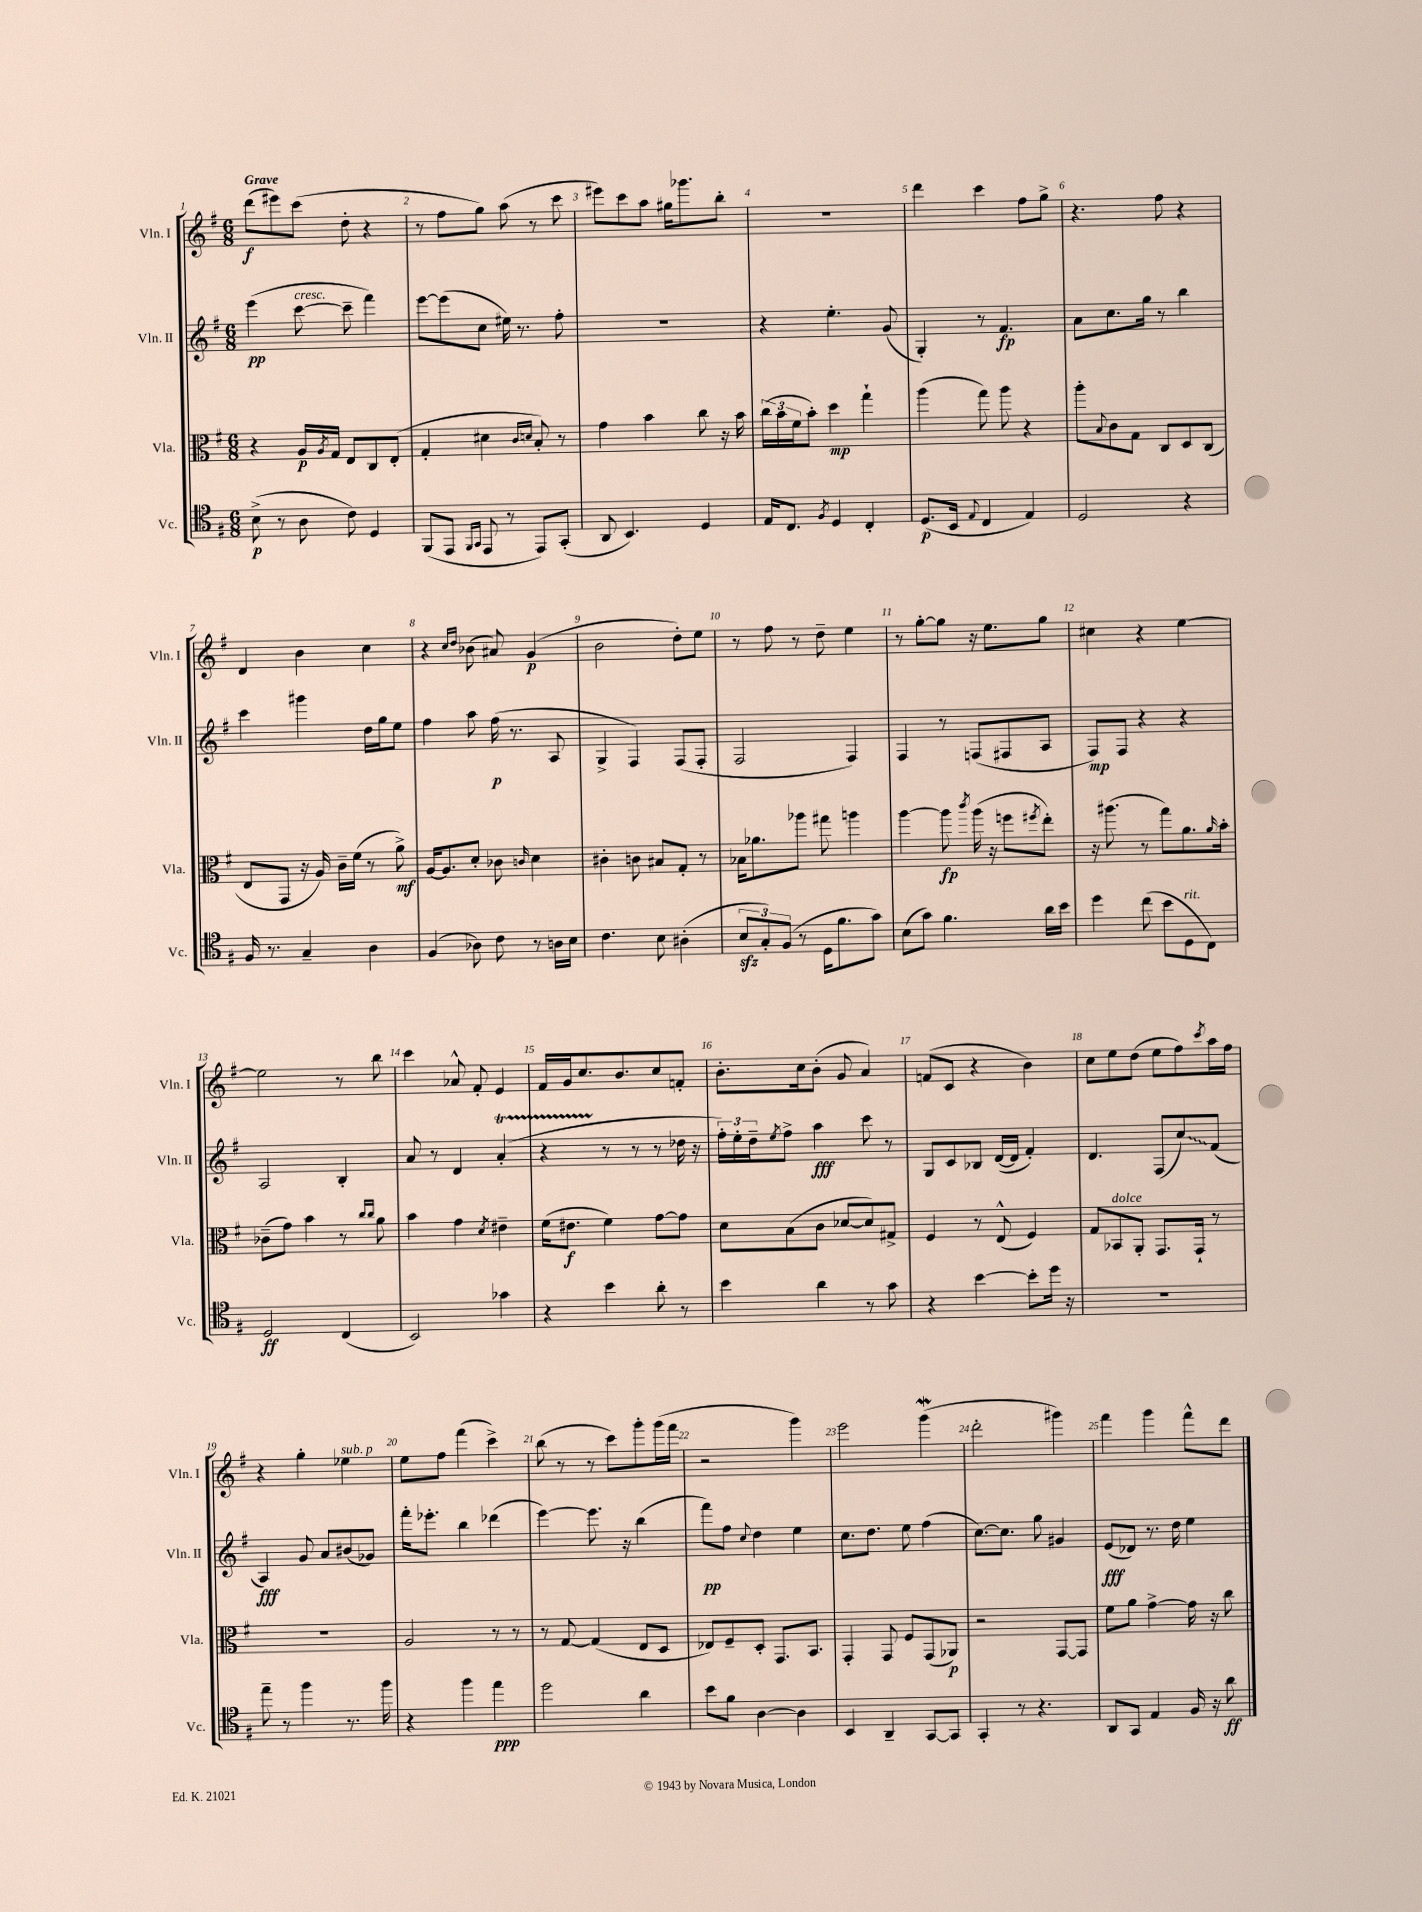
<<
\new StaffGroup <<
\new Staff = "s0" \with { instrumentName = "Vln. I" shortInstrumentName = "Vln. I" } {
    \clef treble \key g \major \numericTimeSignature \time 6/8 \tempo "Grave"
    d'''8\f( eis'''8) c'''8( d''8-. r4 |
    r8 fis''8 g''8) a''8( r8 c'''8 |
    eis'''8) c'''8 a''8 gis''16 ges'''8. b''8-. |
    R2. |
    d'''4 c'''4 fis''8 g''8-> |
    r4. fis''8 r4 |
    d'4 b'4 c''4 |
    r4 \grace { c''16 d''16 } bes'8( ais'8) g'4\p( |
    b'2 d''8-.) e''8 |
    r8 fis''8 r8 d''8-- e''4 |
    r8 g''8~-. g''8 r16 e''8. g''8 |
    cis''4 r4 e''4~ |
    e''2 r8 b''8 |
    c'''4 aes'8-^ fis'8-. e'4 |
    fis'16 g'16 c''8. b'8. c''8 f'8-. |
    b'8.-. c''16 b'8-.( g'8 a'4) |
    f'8( c'8 r4 b'4) |
    c''8 e''8 d''8( e''8 fis''8) \acciaccatura { c'''8 } a''16 fis''16 |
    r4 g''4-. ees''4^\markup { \italic "sub. p" } |
    e''8 fis''8 fis'''4( c'''4->) |
    b''8( r8 r8 c'''8) g'''8-. g'''16( fis'''16 |
    r2 g'''4) |
    e'''2 g'''4\mordent( |
    d'''2-. gis'''4) |
    fis'''4 g'''4 fis'''8-^ d'''8 \bar "|." |
}
\new Staff = "s1" \with { instrumentName = "Vln. II" shortInstrumentName = "Vln. II" } {
    \clef treble \key g \major \numericTimeSignature \time 6/8
    e'''4\pp( c'''8~^\markup { \italic "cresc." } c'''8-- fis'''4) |
    e'''8~ e'''8( c''8 eis''16) r8. fis''8-. |
    R2. |
    r4 e''4.-. g'8( |
    g4-.) r8 fis'4.\fp |
    a'8 c''8. g''16 r8 b''4 |
    c'''4 gis'''4 d''16 g''16 e''8 |
    fis''4 a''8 fis''16\p( r8. a8 |
    g4-> fis4) fis8( fis8-. |
    fis2 fis4) |
    fis4 r8 f8( fis8 a8 |
    fis8\mp) fis8 r4 r4 |
    a2 b4-. |
    a'8 r8 d'4 a'4-.\startTrillSpan( |
    r4 r8\stopTrillSpan r8 r8 des''16 r16 |
    \tuplet 3/2 { fis''16-.) e''16-. d''16-- } \acciaccatura { e''8 } fis''8-> a''4\fff c'''8 r8 |
    g8 c'8 bes8 d'16~( d'16 fis'4-.) |
    d'4. fis8( \once \override Glissando.style = #'zigzag c''8\glissando) fis'8( |
    a4\fff) g'8 a'8 bis'8( ges'8) |
    fis'''16-. ees'''8.-. b''4 des'''4( |
    e'''4~) e'''8. r16 b''4( |
    fis'''8\pp) fis''8 \appoggiatura { c''8 } d''4 e''4 |
    c''8. d''8. e''8 fis''4( |
    c''8.~) c''8. g''8 gis'4 |
    e'8\fff( des'8) r8. d''16 e''4 \bar "|." |
}
\new Staff = "s2" \with { instrumentName = "Vla." shortInstrumentName = "Vla." } {
    \clef alto \key g \major \numericTimeSignature \time 6/8
    r4 a16\p \acciaccatura { a8 } g16 e8 c8 e8-.( |
    g4-. dis'4 \grace { c'16 d'16 } b8-.) r8 |
    g'4 b'4 c''8 r16 b'16 |
    \tuplet 3/2 { c''16( b'16 fis'16 } b'8-.) d''4\mp g''4-! |
    a''4( g''8) a''8 r4 |
    a''8-. \appoggiatura { b8 } c'8 g8 c8 d8 c8( |
    e8 g,8 r16 a16) c'16-- fis'16( r8 a'8->\mf) |
    a16~ a8. d'8-. ces'8 \grace { c'16 } d'4 |
    cis'4-. c'8 bis8 g8-. r8 |
    bes16 aes'8. aes''8 gis''8 a''4 |
    a''4~ a''8\fp \acciaccatura { c'''8 } a''16( r16 f''8 \acciaccatura { fis''8 } e''8-.) |
    r16 ais''8.( r8 g''8) a'8. \grace { a'16 } b'16-. |
    ces'8--( g'8) b'4 r8 \grace { c''16 c''16 } a'8 |
    b'4 g'4 \acciaccatura { d'8 } eis'4-- |
    fis'16( eis'8.\f fis'4) g'8~ g'8 |
    d'8 b8( c'8 des'8~ des'8) gis8-> |
    fis4 r8 e8-^( fis4) |
    g8 bes,8^\markup { \italic "dolce" } a,8-. g,8. g,16-! r8 |
    R2. |
    a2 r8 r8 |
    r8 g8~ g4( e8 d8 |
    ees8) fis8-- d8-. g,8. b,8. |
    g,4-. g,8 fis8 g,8( aes,8\p) |
    r2 g,8~ g,8 |
    fis'8 a'8 g'4~-> g'16 r16 c''8 \bar "|." |
}
\new Staff = "s3" \with { instrumentName = "Vc." shortInstrumentName = "Vc." } {
    \clef tenor \key g \major \numericTimeSignature \time 6/8
    b8->\p( r8 a8 c'8) d4 |
    fis,8( e,8 \grace { fis,16 g,16 } e,8 r8 e,8) g,8-.( |
    a,8 b,4.) d4 |
    e16 c8. \acciaccatura { fis8 } d4 c4-. |
    d8.\p( b,16 \appoggiatura { e8 } c4 e4) |
    d2 r4 |
    fis16 r8. g4-- a4 |
    fis4( aes8) c'8 r8 a16 b16 |
    c'4. b8 ais4-.( |
    \tuplet 3/2 { b8\sfz g8-.) fis8( } r8 d16 fis'8. g'8) |
    b8( g'8) fis'4. a'16 b'16 |
    d''4 c''8( b'8 d8^\markup { \italic "rit." } c8) |
    d2\ff c4( |
    b,2) ges'4 |
    r4 b'4 a'8-. r8 |
    b'4 a'4 r8 g'8 |
    r4 b'4~ b'8-. d''16 r16 |
    R2. |
    e''8-- r8 fis''4 r8. fis''16 |
    r4 fis''4 e''4\ppp |
    d''2 a'4 |
    b'8 fis'8 a4~ a4 |
    b,4 a,4-- g,8~ g,8 |
    g,4-. r8 r4. |
    a,8 g,8 e4 fis16 r16 a'8\ff \bar "|." |
}
>>
>>
\layout { \context { \Score \override BarNumber.break-visibility = ##(#f #t #t) barNumberVisibility = #all-bar-numbers-visible } }
